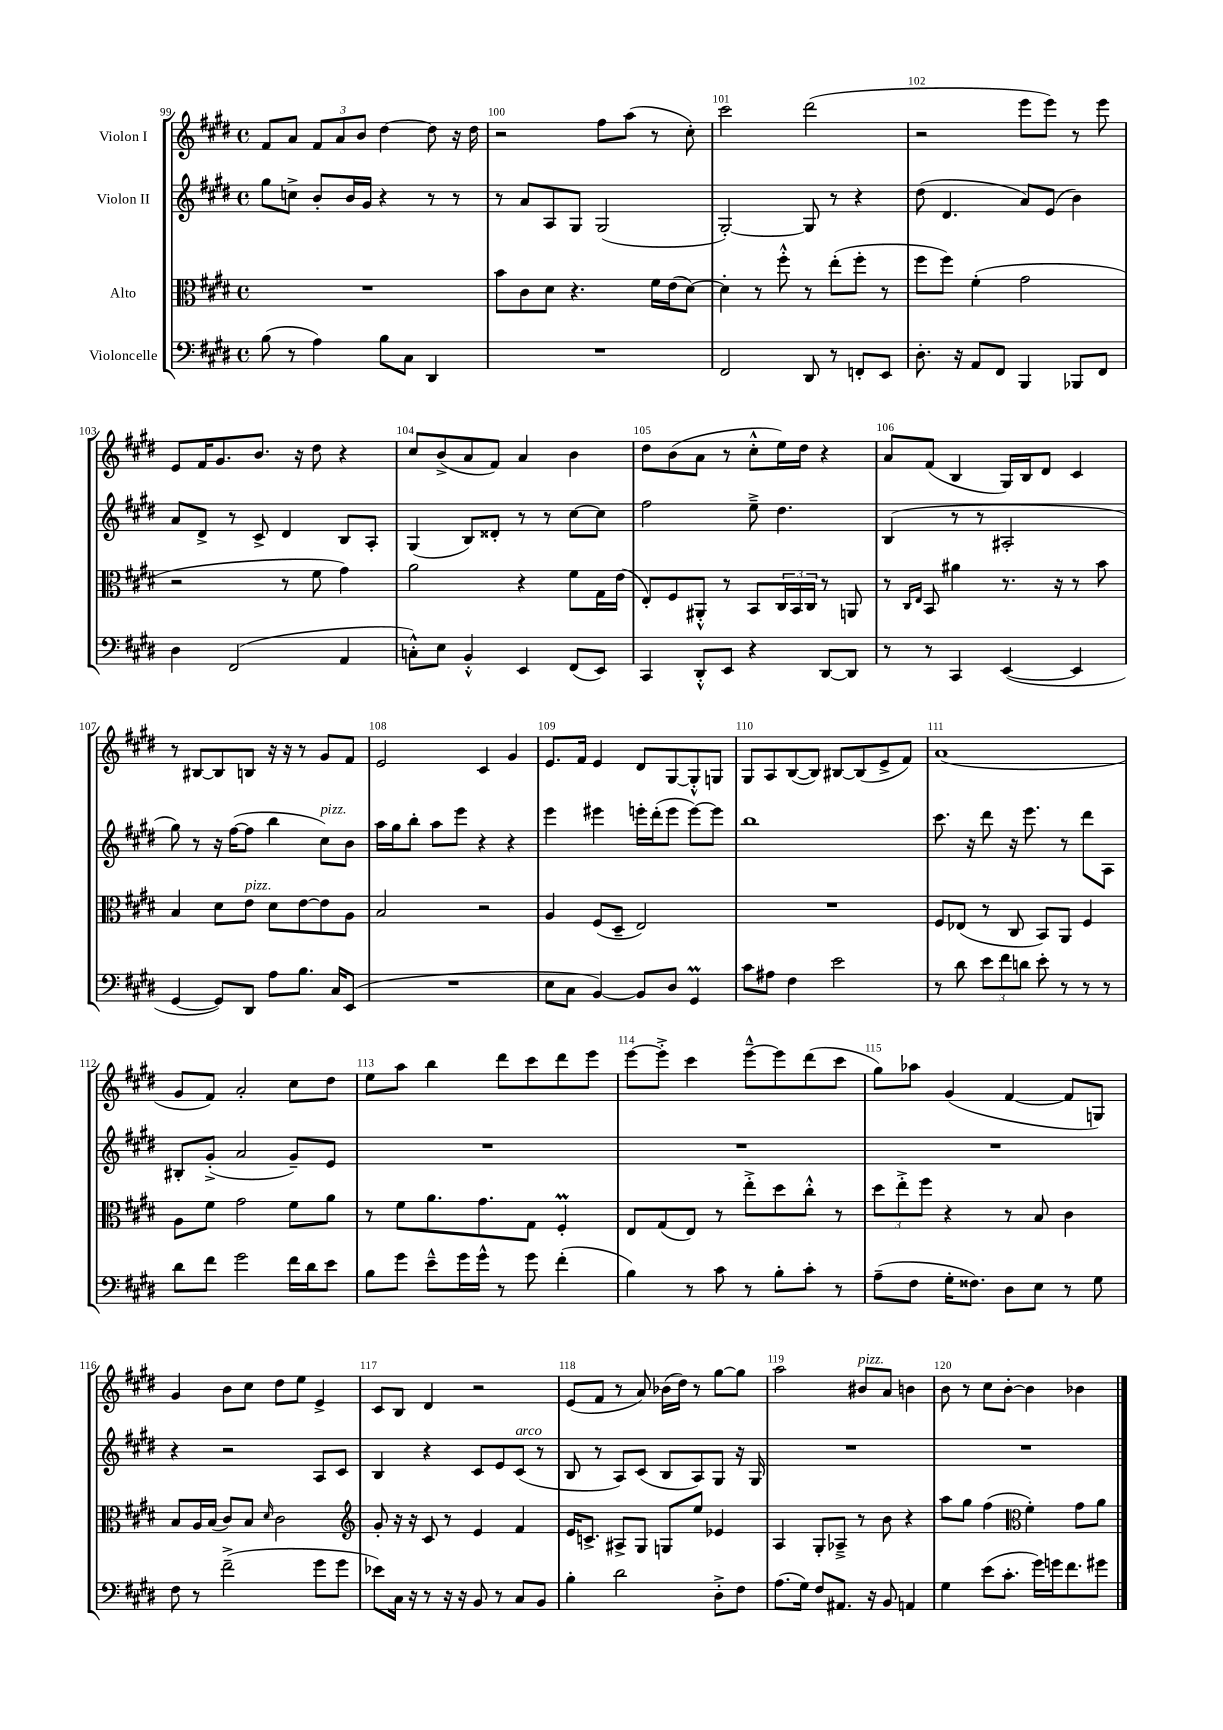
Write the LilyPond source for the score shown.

<<
\new StaffGroup <<
\new Staff = "s0" \with { instrumentName = "Violon I" } {
    \clef treble \key e \major \defaultTimeSignature \time 4/4
    fis'8 a'8 \tuplet 3/2 { fis'8 a'8 b'8 } dis''4~ dis''8 r16 dis''16 |
    r2 fis''8 a''8( r8 cis''8-.) |
    cis'''2 dis'''2( |
    r2 e'''8 e'''8) r8 e'''8 |
    e'8 fis'16 gis'8. b'8. r16 dis''8 r4 |
    cis''8 b'8->( a'8 fis'8) a'4 b'4 |
    dis''8 b'8( a'8 r8 cis''8-.-^ e''16) dis''16 r4 |
    a'8 fis'8( b4 gis16) b16 dis'8 cis'4 |
    r8 bis8~ bis8 b8 r16 r16 r8 gis'8 fis'8 |
    e'2 cis'4 gis'4 |
    e'8. fis'16 e'4 dis'8 gis8~ gis8-.-^ g8 |
    gis8 a8 b8~( b8) bis8~ bis8( e'8-> fis'8) |
    a'1( |
    gis'8 fis'8) a'2-. cis''8 dis''8 |
    e''8 a''8 b''4 dis'''8 cis'''8 dis'''8 e'''8 |
    e'''8~ e'''8-.-> cis'''4 e'''8~---^ e'''8 dis'''8( cis'''8 |
    gis''8) aes''8 gis'4( fis'4~ fis'8 g8) |
    gis'4 b'8 cis''8 dis''8 e''8 e'4-> |
    cis'8 b8 dis'4 r2 |
    e'8( fis'8 r8 a'8) bes'16( dis''16) r8 gis''8~ gis''8 |
    a''2 bis'8^\markup { \italic "pizz." } a'8 b'4 |
    b'8 r8 cis''8 b'8~-. b'4 bes'4 \bar "|." |
}
\new Staff = "s1" \with { instrumentName = "Violon II" } {
    \clef treble \key e \major \defaultTimeSignature \time 4/4
    gis''8 c''8-> b'8-. b'16 gis'16 r4 r8 r8 |
    r8 a'8 a8 gis8 gis2( |
    gis2~-.) gis8 r8 r4 |
    dis''8( dis'4. a'8) e'8( b'4) |
    a'8 dis'8-> r8 cis'8-> dis'4 b8 a8-. |
    gis4( b8) disis'8-. r8 r8 cis''8~ cis''8 |
    fis''2 e''8---> dis''4. |
    b4( r8 r8 ais2-. |
    gis''8) r8 r16 fis''16~( fis''8 b''4 cis''8^\markup { \italic "pizz." }) b'8 |
    a''16 gis''16 b''8-. a''8 e'''8 r4 r4 |
    e'''4 eis'''4 e'''16-. dis'''16-.( e'''8 e'''8~) e'''8 |
    b''1 |
    cis'''8. r16 dis'''8 r16 e'''8. r8 dis'''8 a8 |
    bis8-. gis'8-.->( a'2 gis'8--) e'8 |
    R1 |
    R1 |
    R1 |
    r4 r2 a8 cis'8 |
    b4 r4 cis'8 e'8 cis'8^\markup { \italic "arco" }( r8 |
    b8 r8 a8) cis'8( b8 a8) gis8 r16 gis16 |
    R1 |
    R1 \bar "|." |
}
\new Staff = "s2" \with { instrumentName = "Alto" } {
    \clef alto \key e \major \defaultTimeSignature \time 4/4
    R1 |
    b'8 cis'8 dis'8 r4. fis'16 e'16( dis'8~) |
    dis'4-. r8 fis''8-.-^ r8 e''8-.( fis''8-. r8 |
    fis''8 fis''8) fis'4-.( gis'2 |
    r2 r8 fis'8 gis'4) |
    a'2 r4 fis'8 gis16 e'16( |
    e8-.) fis8 ais,8-.-^ r8 b,8 \tuplet 3/2 { cis16 b,16 cis16 } r8 a,8 |
    r8 \grace { cis16 e16 } b,8 ais'4 r8. r16 r8 b'8 |
    b4 dis'8 e'8^\markup { \italic "pizz." } dis'8 e'8~ e'8 a8 |
    b2 r2 |
    a4 fis8( dis8-- e2) |
    R1 |
    fis8 ees8( r8 cis8 b,8) a,8 fis4 |
    a8 fis'8 gis'2 fis'8 a'8 |
    r8 fis'8 a'8. gis'8. gis8 fis4-.\prall |
    e8 gis8( e8) r8 e''8-.-> dis''8 cis''8-.-^ r8 |
    \tuplet 3/2 { dis''8 e''8-.-> fis''8 } r4 r8 b8 cis'4 |
    b8 a16 b16( cis'8) b8 \grace { dis'16 } cis'2 |
    \clef treble gis'8-. r16 r16 cis'8 r8 e'4 fis'4 |
    e'16 c'8.-> ais8-> gis8 g8 e''8 ees'4 |
    a4 gis8-. aes8---> r8 b'8 r4 |
    a''8 gis''8 fis''4( \clef alto fis'4-.) gis'8 a'8 \bar "|." |
}
\new Staff = "s3" \with { instrumentName = "Violoncelle" } {
    \clef bass \key e \major \defaultTimeSignature \time 4/4
    b8( r8 a4) b8 cis8 dis,4 |
    R1 |
    fis,2 dis,8 r8 f,8-. e,8 |
    dis8.-. r16 a,8 fis,8 b,,4 bes,,8 fis,8 |
    dis4 fis,2( a,4 |
    c8-.-^) e8 b,4-.-^ e,4 fis,8( e,8) |
    cis,4 dis,8-.-^ e,8 r4 dis,8~ dis,8 |
    r8 r8 cis,4 e,4~( e,4 |
    gis,4~ gis,8) dis,8 a8 b8. cis16 e,8( |
    R1 |
    e8 cis8 b,4~) b,8 dis8 gis,4\prall |
    cis'8 ais8 fis4 e'2 |
    r8 dis'8 \tuplet 3/2 { e'8 fis'8 d'8 } e'8-. r8 r8 r8 |
    dis'8 fis'8 gis'2 fis'16 dis'16 e'8 |
    b8 gis'8 e'8---^ gis'16 gis'16-^ r8 gis'8 fis'4-.( |
    b4) r8 cis'8 r8 b8-. cis'8-. r8 |
    a8--( fis8 gis16-. fisis8.) dis8 e8 r8 gis8 |
    fis8 r8 fis'2--->( gis'8 gis'8 |
    ees'8) cis16 r16 r8 r16 r16 b,8 r8 cis8 b,8 |
    b4-. dis'2 dis8-.-> fis8 |
    a8.( gis16) fis8 ais,8. r16 b,8 a,4 |
    gis4 e'8( cis'8.-. gis'16) g'16 fis'8. gis'8 \bar "|." |
}
>>
>>
\layout { \context { \Score currentBarNumber = #99 \override BarNumber.break-visibility = ##(#f #t #t) barNumberVisibility = #all-bar-numbers-visible } }
